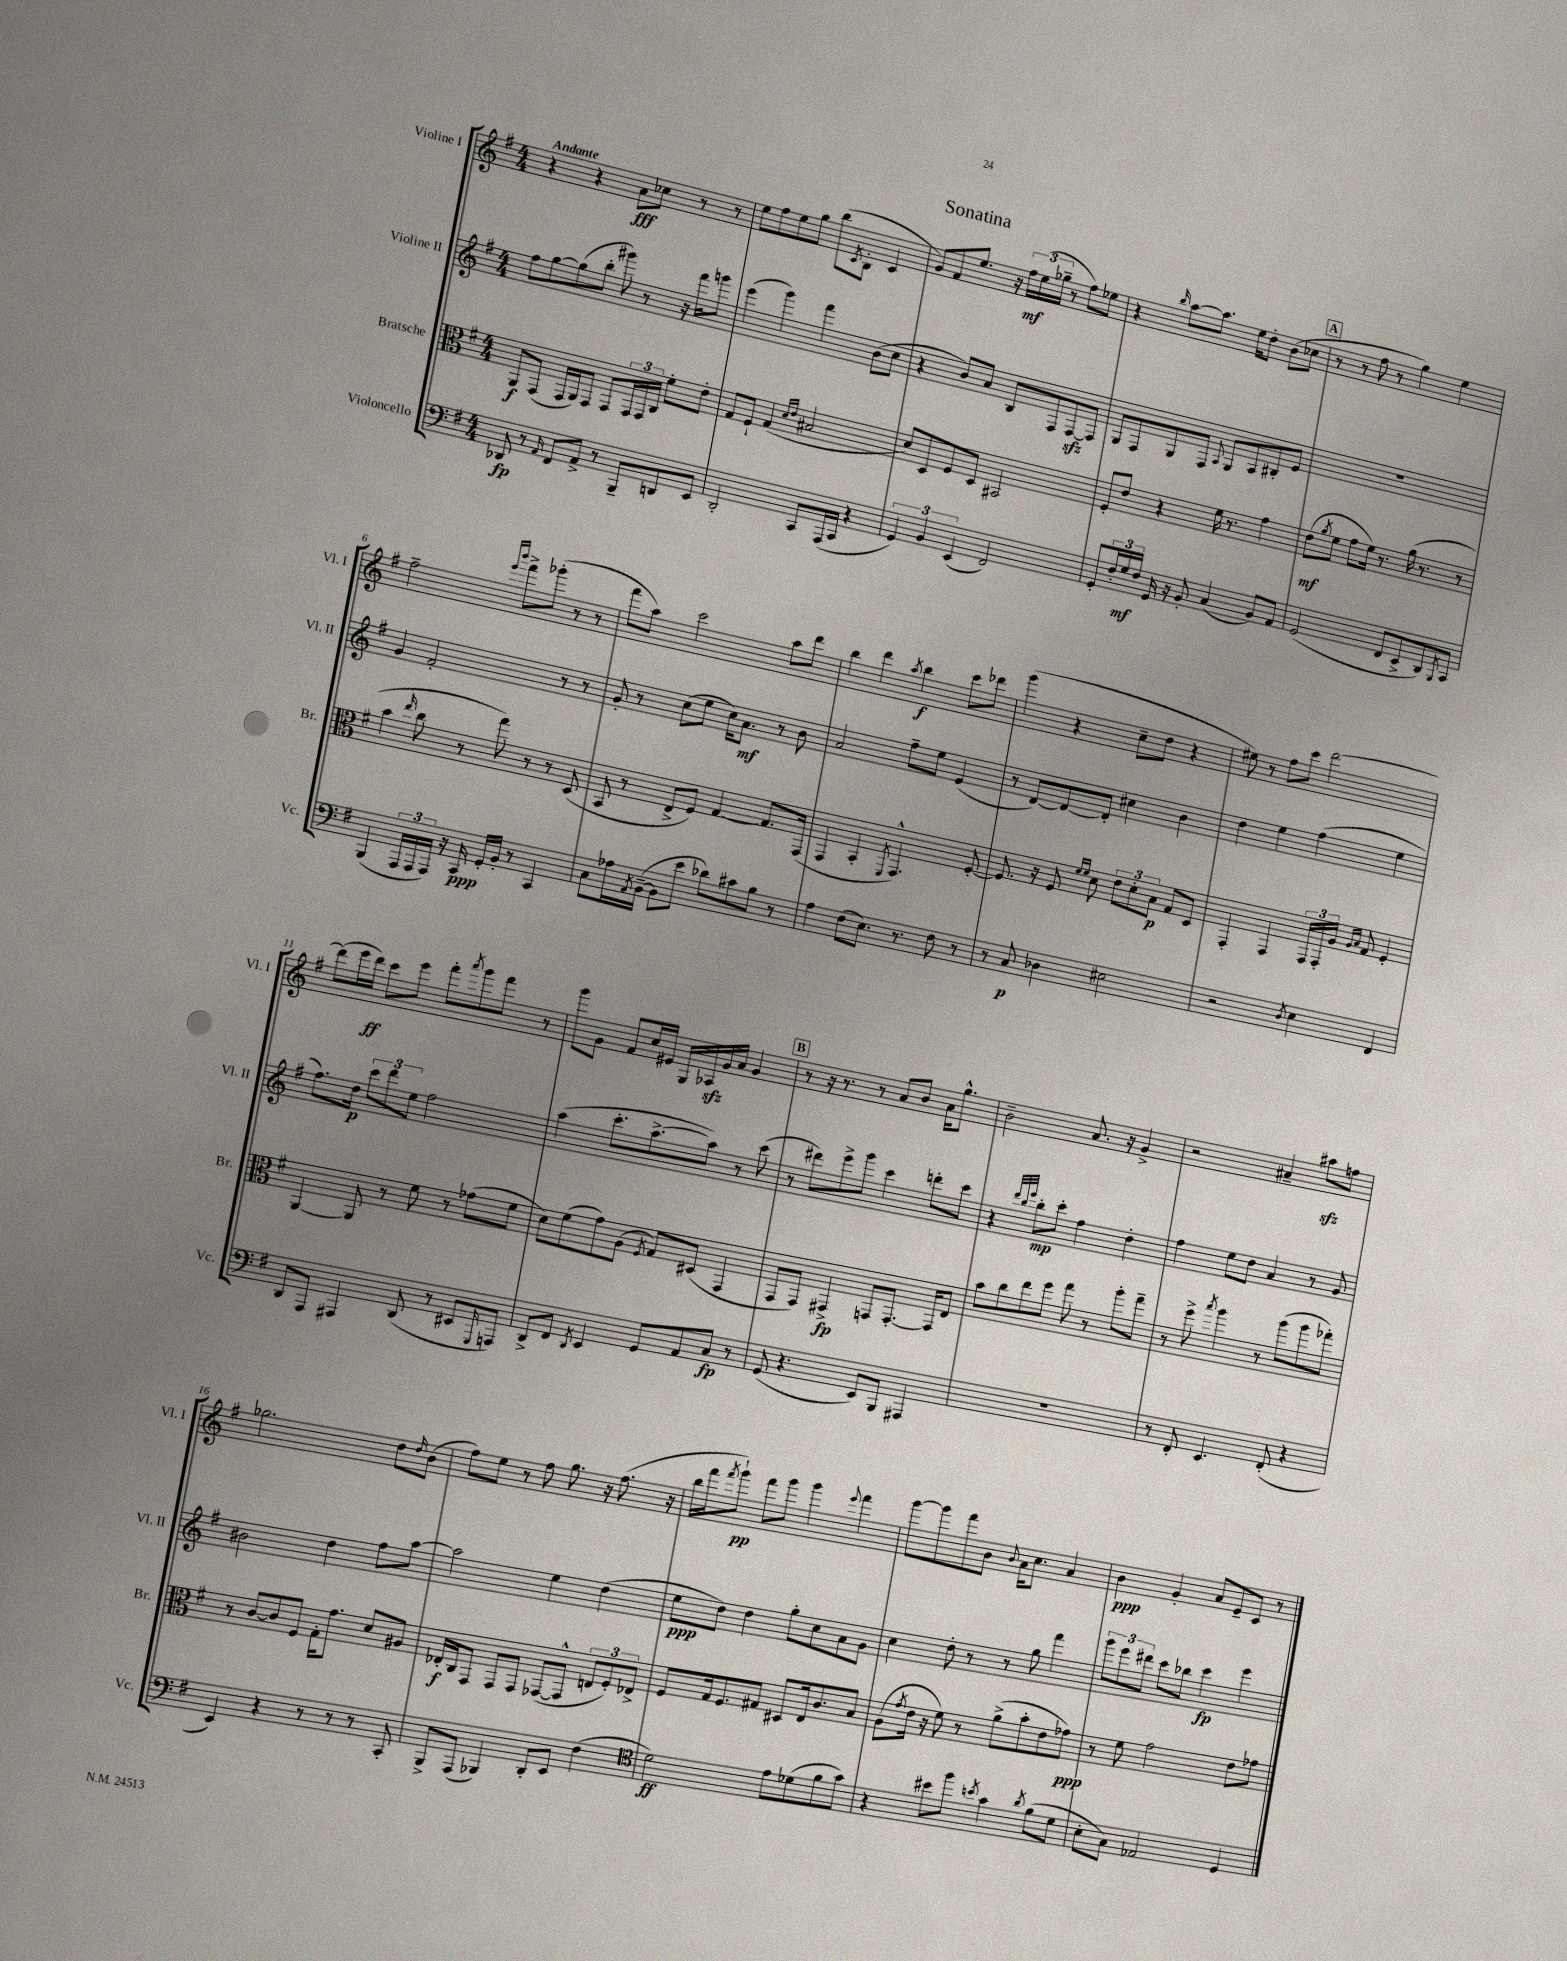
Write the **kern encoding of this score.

**kern	**dynam	**kern	**dynam	**kern	**dynam	**kern	**dynam
*part4	*part4	*part3	*part3	*part2	*part2	*part1	*part1
*staff4	*staff4	*staff3	*staff3	*staff2	*staff2	*staff1	*staff1
*I"Violoncello	*	*I"Bratsche	*	*I"Violine II	*	*I"Violine I	*
*I'Vc.	*	*I'Br.	*	*I'Vl. II	*	*I'Vl. I	*
*clefF4	*	*clefC3	*	*clefG2	*	*clefG2	*
*k[f#]	*	*k[f#]	*	*k[f#]	*	*k[f#]	*
*M4/4	*	*M4/4	*	*M4/4	*	*M4/4	*
=1	=1	=1	=1	=1	=1	=1	=1
!	!	!	!	!	!	!LO:TX:a:B:t=Andante	!
8DD-X/	fp	8AA/L	f	8ff#\L	.	4r	.
8r	.	(8GG/J	.	[8gg\	.	.	.
16qqAA/	.	.	.	.	.	.	.
8FF#/L	.	16GG/LL	.	(8gg\]	.	4r	.
.	.	16AA/J)	.	.	.	.	.
8AA^/J	.	8GG/J	.	8bb'\J	.	.	.
8r	.	8GG/L	.	8ggg#X\)	.	8a\L	fff
8BBB~/L	.	24GG/L	.	8r	.	8cc-X\J	.
.	.	24GG/	.	.	.	.	.
.	.	24C/JJ	.	.	.	.	.
8DDn/	.	8f#'\L	.	16r	.	8r	.
.	.	.	.	16fff#\KL	.	.	.
8EE/J	.	8e'\J	.	8gggn\J	.	8r	.
=2	=2	=2	=2	=2	=2	=2	=2
2DD'/	.	8G/L	.	(4eee\	.	8ee\L	.
.	.	8F#`/J	.	.	.	8ff#\	.
.	.	(4G/	.	4ggg\)	.	8ee\	.
.	.	.	.	.	.	8gg\J	.
.	.	16qqd/LL	.	.	.	.	.
.	.	16qqe/JJ	.	.	.	.	.
8CC/L	.	2B#X/	.	4fff#\	.	(8bb\L	.
.	.	.	.	.	.	8qc/	.
(16AAA/L	.	.	.	.	.	8B'\J	.
16CC/JJ	.	.	.	.	.	.	.
4r	.	.	.	(8b\L	.	4c/	.
.	.	.	.	8cc\J	.	.	.
=3	=3	=3	=3	=3	=3	=3	=3
6GG/)	.	8d/L)	.	4r	.	8g/L)	.
.	.	8D/	.	.	.	8f#/	.
6BB/	.	.	.	.	.	.	.
.	.	8F#/	.	8b/L)	.	8.ee/J	.
(6EE/	.	.	.	.	.	.	.
.	.	8D/J	.	8a/J	.	.	.
.	.	.	.	.	.	16r	.
2FF#/)	.	2BB#X/	.	8B/L	.	24ff#\LL	mf
.	.	.	.	.	.	(24ee\	.
.	.	.	.	.	.	24gg-X~\JJ	.
.	.	.	.	8F#/	.	8r	.
.	.	.	.	[8F#zz/	.	8ff#\L)	.
.	.	.	.	8F#/J]	.	8ee-X\J	.
=4	=4	=4	=4	=4	=4	=4	=4
8GG'/L	.	8F#'/L	.	8G/L	.	4r	.
24F#'/L	.	8e/J	.	8F#/	.	.	.
24G/	mf	.	.	.	.	.	.
24F#/JJ	.	.	.	.	.	.	.
.	.	.	.	.	.	16qqbb/	.
16GG/	.	4r	.	8G/	.	[8aa\L	.
16r	.	.	.	.	.	.	.
8BB'/	.	.	.	8F#/J	.	8.aa\J]	.
.	.	.	.	8qqA/	.	.	.
(4C/	.	16f#\	.	8G/L	.	.	.
.	.	8.r	.	.	.	16ee\KL	.
.	.	.	.	8A/	.	8dd'\J	.
8BB/L)	.	4g\	.	8B#X'/	.	(8b\L	.
8AA/J	.	.	.	8e/J	.	8cc-X\J	.
!!LO:REH:place=s1:t=A
=5	=5	=5	=5	=5	=5	=5	=5
(2GG/	.	(8e\L	mf	1r	.	8r	.
.	.	8qa/	.	.	.	.	.
.	.	8f#\J	.	.	.	8r	.
.	.	8g\L	.	.	.	8ff#\	.
.	.	16f#\Jk)	.	.	.	8r	.
.	.	8.r	.	.	.	.	.
8FF#/L	.	.	.	.	.	4gg\)	.
8EE^/	.	(16a\	.	.	.	.	.
.	.	8.r	.	.	.	.	.
8DD/)	.	.	.	.	.	4ee\	.
8qBBB/	.	.	.	.	.	.	.
8CC/J	.	8r	.	.	.	.	.
!!LO:LB:g=z
=6	=6	=6	=6	=6	=6	=6	=6
(4BBB/	.	4b\	.	4g/	.	2ff#~\	.
.	.	16qqee/	.	.	.	.	.
24AAA/LL	.	8cc\	.	2f#'/	.	.	.
24AAA/	.	.	.	.	.	.	.
24AAA/JJ)	.	.	.	.	.	.	.
16r	.	8r	.	.	.	.	.
16CC/	ppp	.	.	.	.	.	.
.	.	.	.	.	.	16qqeee/LL	.
.	.	.	.	.	.	16qqbbb/JJ	.
16GG'/LL	.	8gg\)	.	.	.	8fff#^\L	.
16BB'/JJ	.	.	.	.	.	.	.
8r	.	8r	.	.	.	(8ggg-X'\J	.
4CC/	.	8r	.	8r	.	8r	.
.	.	(8D/	.	8r	.	8r	.
=7	=7	=7	=7	=7	=7	=7	=7
8C\L	.	8BB/	.	8g'/	.	8fff#\L	.
16A-X\L	.	8r	.	8r	.	8aa\J)	.
8qAA/	.	.	.	.	.	.	.
([16BB~\JJ	.	.	.	.	.	.	.
8BB\L]	.	8E^/L	.	(8cc\L	.	2ccc\	.
8e\J	.	8F#/J)	.	8ee\J	.	.	.
8d-X\L)	.	[4G/	.	16cc\KL)	.	.	.
.	.	.	.	8.a\J	mf	.	.
8c#X\	.	.	.	.	.	.	.
8B\J	.	8.G/L]	.	8r	.	8aa\L	.
8r	.	.	.	8b\	.	8ddd\J	.
.	.	(16GG/Jk	.	.	.	.	.
=8	=8	=8	=8	=8	=8	=8	=8
4A\	.	4GG/	.	2a/	.	4bb\	.
(8F#\L	.	4BB'/	.	.	.	4ddd\	.
8.E\J)	.	.	.	.	.	.	.
.	.	8qFF#/	.	.	.	8qaa/	.
.	.	4.GG^^/)	.	8ff#~\L	.	4bb\	f
8.r	.	.	.	.	.	.	.
.	.	.	.	8ee\J	.	.	.
8F#\	.	.	.	(4e/	.	8ccc\L	.
8r	.	[8F#'/	.	.	.	8ddd-X\J	.
=9	=9	=9	=9	=9	=9	=9	=9
8r	.	8.F#/]	.	8r	.	(4ggg\	.
8C/	p	.	.	[8d/L)	.	.	.
.	.	16r	.	.	.	.	.
4D-X\	.	8F#/	.	8d/_	.	4r	.
.	.	16qqf#/LL	.	.	.	.	.
.	.	16qqf#/JJ	.	.	.	.	.
.	.	8d\	.	8d'/J]	.	.	.
2E#X\	.	12e\L	.	4cc#X\	.	8cc~\L	.
.	.	12d'\	.	.	.	.	.
.	.	.	.	.	.	8dd\J	.
.	.	12B\J	p	.	.	.	.
.	.	8G/L	.	4b\	.	4r	.
.	.	8D/J	.	.	.	.	.
=10	=10	=10	=10	=10	=10	=10	=10
2r	.	4GG'/	.	4dd\	.	8ee#X\)	.
.	.	.	.	.	.	8r	.
.	.	4GG/	.	4ee\	.	8ff#\L	.
.	.	.	.	.	.	8ccc\J	.
8qD/	.	.	.	.	.	.	.
4E\	.	24GG/LL	.	(4ff#\	.	[2ddd\	.
.	.	24GG'/	.	.	.	.	.
.	.	24A/JJ	.	.	.	.	.
.	.	16qqA/LL	.	.	.	.	.
.	.	16qqB/JJ	.	.	.	.	.
.	.	8G/	.	.	.	.	.
4FF#/	.	4F#'/	.	4ee\	.	.	.
!!LO:LB:g=z
=11	=11	=11	=11	=11	=11	=11	=11
8DD/L	.	[4AA/	.	8.ff#\L)	.	(8ddd\L]	.
8AAA/J	.	.	.	.	.	16eee\L	.
.	.	.	.	16dd\Jk	p	16ddd\JJ)	ff
4AAA#X/	.	8AA/]	.	12ccc\L	.	8ccc\L	.
.	.	.	.	12ddd\	.	.	.
.	.	8r	.	.	.	8eee\J	.
.	.	.	.	12ee\J	.	.	.
(8DD/	.	8f#\	.	2ff#\	.	8fff#'\L	.
.	.	.	.	.	.	8qaaa/	.
8r	.	8r	.	.	.	8ggg\	.
8EE#X/L	.	(8g-X\L	.	.	.	8fff#\J	.
16qqGGG/	.	.	.	.	.	.	.
8AAAn/J)	.	8f#\J	.	.	.	8r	.
=12	=12	=12	=12	=12	=12	=12	=12
8DD^/L	.	8d\L)	.	(4aa\	.	8ggg\L	.
8FF#/J	.	(8f#\	.	.	.	8g\J	.
8qDD/	.	.	.	.	.	.	.
4EE/	.	8g\)	.	8.ccc'\L	.	8f#/L	.
.	.	(8A\J	.	.	.	16cc/L	.
.	.	.	.	[8.aa^\	.	16e#X/JJ	.
.	.	8qF#/	.	.	.	.	.
8GG/L	.	8G/L)	.	.	.	16G/LL	.
.	.	.	.	.	.	16A-Xzz/	.
8AA/	.	(8D#X/J	.	8aa\J])	.	16g/	.
.	.	.	.	.	.	16a/JJ	.
8C/J	fp	4GG/	.	8r	.	4g/	.
8r	.	.	.	(8ccc\	.	.	.
!!LO:REH:place=s1:t=B
=13	=13	=13	=13	=13	=13	=13	=13
(8GG/	.	8GG/L	.	8r	.	8r	.
4.r	.	8GG/J)	.	8ddd#X\L)	.	16r	.
.	.	.	.	.	.	8.r	.
.	.	4GG#X^/	fp	8eee^\	.	.	.
.	.	.	.	8ggg\J	.	8r	.
8EE/L)	.	8GGn/L	.	4ccc\	.	8a/L	.
8BBB/J	.	[8.GG'/J	.	.	.	8b/J	.
4AAA#X/	.	.	.	8dddn'\L	.	16a\KL	.
.	.	16GG/KL]	.	.	.	8.gg^^\J	.
.	.	8E/J	.	8ccc\J	.	.	.
=14	=14	=14	=14	=14	=14	=14	=14
1r	.	8b\L	.	4r	.	2b~\	.
.	.	8cc\	.	.	.	.	.
.	.	.	.	32qqddd/LLL	.	.	.
.	.	.	.	32qqbb/	.	.	.
.	.	.	.	32qqeee/JJJ	.	.	.
.	.	8ee\	.	8bb'\L	mp	.	.
.	.	8ff#\J	.	8ccc'\J	.	.	.
.	.	8gg\	.	4ff#\	.	8.a/	.
.	.	8r	.	.	.	.	.
.	.	.	.	.	.	16r	.
.	.	8aa'\L	.	4dd'\	.	4g^/	.
.	.	8gg~\J	.	.	.	.	.
=15	=15	=15	=15	=15	=15	=15	=15
8r	.	8r	.	4ff#\	.	2r	.
8FF#'/	.	8ff#^\	.	.	.	.	.
.	.	8qbb/	.	.	.	.	.
4.EE/	.	4aa\	.	8ee\L	.	.	.
.	.	.	.	8dd\J	.	.	.
.	.	8r	.	4a/	.	4a#X~/	.
(8FF#'/	.	(8aa\L	.	.	.	.	.
4r	.	8aa\	.	8r	.	8aa#Xzz\L	.
.	.	8gg-X'\J)	.	8g/	.	8ffn\J	.
!!LO:LB:g=z
=16	=16	=16	=16	=16	=16	=16	=16
4EE/)	.	8r	.	2b#X\	.	2.gg-X\	.
.	.	[8c/L	.	.	.	.	.
4r	.	8c/]	.	.	.	.	.
.	.	8F#/J	.	.	.	.	.
8r	.	16G'\KL	.	4dd\	.	.	.
.	.	8.g\J	.	.	.	.	.
8r	.	.	.	.	.	.	.
8r	.	8d/L	.	8ff#\L	.	8dd\L	.
.	.	.	.	.	.	16qqdd/	.
8CC'/	.	8A#X/J	.	[8aa\J	.	(8b\J	.
=17	=17	=17	=17	=17	=17	=17	=17
8BBB^/L	.	16E-X'/LL	f	2aa\]	.	8ff#\L)	.
.	.	16C/J	.	.	.	.	.
(8AAA/J	.	8GG/J	.	.	.	8ee\J	.
4BBB-X/)	.	8GG/L	.	.	.	8r	.
.	.	8GG/J	.	.	.	8ff#\	.
8DD'/L	.	([8GG-X/L	.	4ee\	.	8.gg\	.
8EE/J	.	8GG-^^/J]	.	.	.	.	.
.	.	.	.	.	.	16r	.
(4F#\	.	12En/L	.	(4dd\	.	(8.ff#\	.
.	.	12F#'/)	.	.	.	.	.
.	.	12E-X^/J	.	.	.	.	.
.	.	.	.	.	.	16r	.
=18	=18	=18	=18	=18	=18	=18	=18
*clefC4	*	*	*	*	*	*	*
2d\)	ff	8F#/L	.	8ee\L	ppp	16bb\LL	.
.	.	.	.	.	.	16fff#\J	.
.	.	.	.	.	.	8qfff#/	.
.	.	16G/k	.	8dd\J)	.	8ggg`\J)	pp
.	.	8.F#/	.	.	.	.	.
.	.	.	.	4dd\	.	8fff#\L	.
.	.	8G#X/J	.	.	.	8ggg\J	.
8e\L	.	8D#X/L	.	8gg'\L	.	4ggg\	.
(8d-X\	.	16E/k	.	8cc\	.	.	.
.	.	8.c/	.	.	.	.	.
.	.	.	.	.	.	8qqeee/	.
8f#\	.	.	.	8a\	.	4fff#\	.
8g\J)	.	8B/J	.	8g\J	.	.	.
=19	=19	=19	=19	=19	=19	=19	=19
4r	.	(8A\L	.	4cc\	.	[8ggg\L	.
.	.	8qg/	.	.	.	.	.
.	.	16e\Jk	.	.	.	8ggg\]	.
.	.	16r	.	.	.	.	.
8b#X\L	.	8f#\)	.	8dd'\	.	8fff#\	.
8ff#\J	.	8r	.	8r	.	8b\J	.
8qbn/	.	.	.	.	.	8qqb/	.
4g\	.	(8a^\L	.	8r	.	16a\KL	.
.	.	.	.	.	.	8.cc\J	.
.	.	8b'\	.	8gg\	.	.	.
8qa/	.	.	.	.	.	.	.
(8f#\L	.	8e\	.	4fff#\	.	4a/	.
8d\J	.	8g-X\J)	ppp	.	.	.	.
=20	=20	=20	=20	=20	=20	=20	=20
8B'\L	.	8r	.	12ggg\L	.	4b\	ppp
.	.	.	.	12eee\	.	.	.
8G\J)	.	8f#\	.	.	.	.	.
.	.	.	.	12ddd#X\J	.	.	.
2E-X/	.	2g\	.	8ccc\L	.	4g'/	.
.	.	.	.	8bb-X\J	.	.	.
.	.	.	.	4ccc\	fp	8a/L	.
.	.	.	.	.	.	8e~/	.
4D/	.	8e\L	.	4eee\	.	8c/J	.
.	.	8g-X\J	.	.	.	8r	.
==	==	==	==	==	==	==	==
*-	*-	*-	*-	*-	*-	*-	*-
